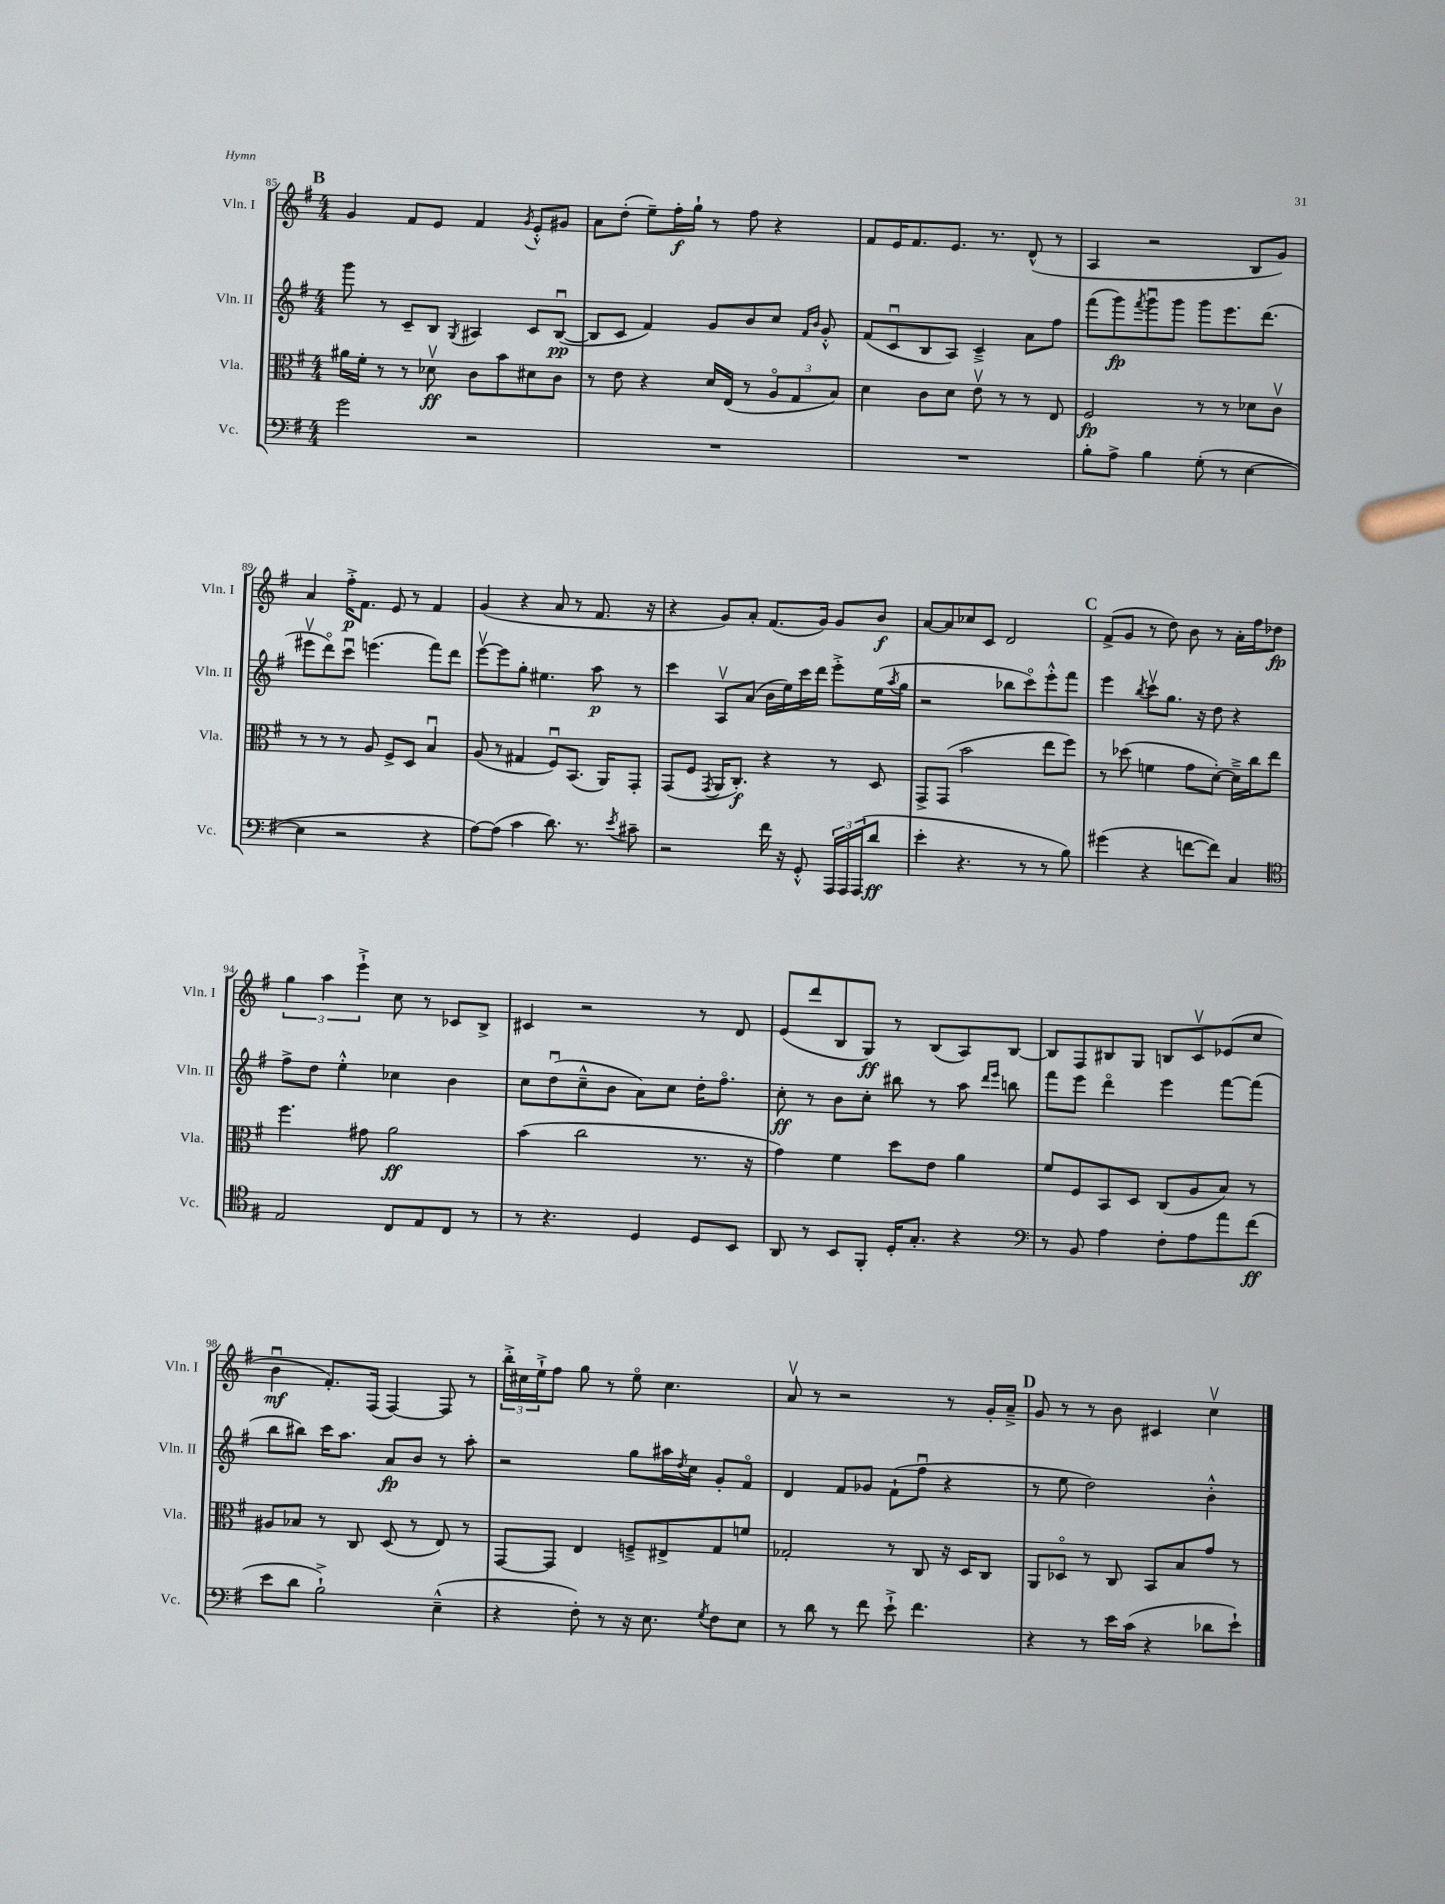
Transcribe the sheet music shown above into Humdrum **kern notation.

**kern	**dynam	**kern	**dynam	**kern	**dynam	**kern	**dynam
*part4	*part4	*part3	*part3	*part2	*part2	*part1	*part1
*staff4	*staff4	*staff3	*staff3	*staff2	*staff2	*staff1	*staff1
*I"Vc.	*	*I"Vla.	*	*I"Vln. II	*	*I"Vln. I	*
*I'Vc.	*	*I'Vla.	*	*I'Vln. II	*	*I'Vln. I	*
*clefF4	*	*clefC3	*	*clefG2	*	*clefG2	*
*k[f#]	*	*k[f#]	*	*k[f#]	*	*k[f#]	*
*M4/4	*	*M4/4	*	*M4/4	*	*M4/4	*
!!LO:REH:place=s1:t=B
=85	=85	=85	=85	=85	=85	=85	=85
2g\	.	16a#X\LL	.	8ggg\	.	4g/	.
.	.	16f#'\JJ	.	.	.	.	.
.	.	8r	.	8r	.	.	.
.	.	8r	.	8c~/L	.	8f#/L	.
.	.	8d-Xv\	ff	8B/J	.	8e/J	.
.	.	.	.	8qG/	.	.	.
2r	.	8c\L	.	4A#X/	.	4f#/	.
.	.	8b\	.	.	.	.	.
.	.	.	.	.	.	8qg/	.
.	.	8d#X\	.	8c/L	.	8e'^^/L	.
.	.	8c\J	.	([8Bu/J	pp	8g#X/J	.
=86	=86	=86	=86	=86	=86	=86	=86
1r	.	8r	.	8B/L]	.	8a\L	.
.	.	8e\	.	8c/J	.	(8dd'\J	.
.	.	4r	.	4f#/)	.	8ee~\L)	.
.	.	.	.	.	.	16ff#'\L	f
.	.	.	.	.	.	16gg`\JJ	.
.	.	16d/LL	.	8g/L	.	8r	.
.	.	(16E/JJ	.	.	.	.	.
.	.	8r	.	8b/	.	8ff#\	.
.	.	12A/L	.	8cc/J	.	4r	.
.	.	12G/	.	.	.	.	.
.	.	.	.	16qqf#/LL	.	.	.
.	.	.	.	16qqb/JJ	.	.	.
.	.	.	.	8g'^^/	.	.	.
.	.	12B/J)	.	.	.	.	.
=87	=87	=87	=87	=87	=87	=87	=87
1r	.	4d\	.	(8f#/L	.	8f#/L	.
.	.	.	.	8cu/	.	16e/K	.
.	.	.	.	.	.	8.f#/	.
.	.	8c\L	.	8B/	.	.	.
.	.	8d\J	.	8A/J)	.	8.e/J	.
.	.	8ev\	.	4c~^/	.	.	.
.	.	.	.	.	.	8.r	.
.	.	8r	.	.	.	.	.
.	.	8r	.	8a\L	.	(8d^^/	.
.	.	8E/	.	8ff#\J	.	8r	.
=88	=88	=88	=88	=88	=88	=88	=88
8B'\L	.	2F#/	fp	(8fff#\L	.	4A/	.
8A^\J	.	.	.	8ggg\)	fp	.	.
.	.	.	.	8qfff#/	.	.	.
4B\	.	.	.	8gggu\	.	2r	.
.	.	.	.	8ggg\J	.	.	.
(8G'\	.	8r	.	8ggg\L	.	.	.
8r	.	8r	.	8.eee\	.	.	.
[4E\	.	8d-X\L	.	.	.	8B/L	.
.	.	.	.	(8.ddd\J	.	.	.
.	.	8cv\J	.	.	.	8g/J)	.
!!LO:LB:g=z
=89	=89	=89	=89	=89	=89	=89	=89
4E\]	.	8r	.	8eee#Xv\L	.	4a/	.
.	.	8r	.	8ddd\)	.	.	.
2r	.	8r	.	8cccu\J	.	16ff#'^\KL	p
.	.	.	.	.	.	8.f#\J	.
.	.	8A/	.	(4.eeen\	.	.	.
.	.	8F#^/L	.	.	.	8e/	.
.	.	8D/J	.	.	.	8r	.
4r	.	4Bu/	.	8fff#\L)	.	4f#/	.
.	.	.	.	8ddd\J	.	.	.
=90	=90	=90	=90	=90	=90	=90	=90
[8A\L)	.	(8A/	.	[8eeev\L	.	(4g/	.
(8A\J]	.	8r	.	8eee\]	.	.	.
4c\	.	4G#X/	.	8gg'\J	.	4r	.
.	.	.	.	4.ee#X\	.	.	.
8.d\)	.	8F#u/L)	.	.	.	8a/	.
.	.	(8.BB/J	.	.	.	8r	.
8.r	.	.	.	.	.	.	.
.	.	.	.	8aa\	p	8.f#/	.
.	.	16AA/KL)	.	.	.	.	.
8qe/	.	.	.	.	.	.	.
8c#X~\	.	8GG'/J	.	8r	.	.	.
.	.	.	.	.	.	16r	.
=91	=91	=91	=91	=91	=91	=91	=91
2r	.	(8GG/L	.	4ccc\	.	4r	.
.	.	8F#/J	.	.	.	.	.
.	.	8qGG/	.	.	.	.	.
.	.	16AA/KL	.	8Av/L	.	8g/L)	.
.	.	8.C'/J)	f	.	.	.	.
.	.	.	.	(8a/J	.	8a'/J	.
16f#\	.	4r	.	16b\LL	.	(8.f#/L	.
16r	.	.	.	16ee\)	.	.	.
8GG'^^/	.	.	.	16ccc\	.	.	.
.	.	.	.	16ddd\JJ	.	16g/Jk)	.
24AAA/LL	.	8r	.	8eee'^\L	.	8g/L	.
24AAA/	.	.	.	.	.	.	.
(24AAA/J	.	.	.	.	.	.	.
8d/J	ff	8D/	.	(16ee\L	.	8b/J	f
.	.	.	.	8qaa/	.	.	.
.	.	.	.	16gg\JJ	.	.	.
=92	=92	=92	=92	=92	=92	=92	=92
4e'\	.	8GG^/L	.	2r	.	[8a/L	.
.	.	(8GG/J	.	.	.	8a/]	.
4.r	.	2b\	.	.	.	8cc-X/	.
.	.	.	.	.	.	8c/J	.
.	.	.	.	8bb-X\L	.	2d/	.
8r	.	.	.	8ccc\)	.	.	.
8r	.	8ee\L	.	8eee'^^\	.	.	.
8B\)	.	8ff#\J)	.	8fff#\J	.	.	.
!!LO:REH:place=s1:t=C
=93	=93	=93	=93	=93	=93	=93	=93
(4g#X\	.	8r	.	4eee\	.	(8f#^/L	.
.	.	(8dd-X\	.	.	.	8g/J	.
.	.	.	.	8qbb/	.	.	.
4r	.	4fn\	.	8cccv\L	.	8r	.
.	.	.	.	8.gg\J	.	8dd\)	.
[8fn\L	.	8g\L	.	.	.	8b\	.
.	.	.	.	16r	.	.	.
8f\J])	.	[8d'\J)	.	8dd\	.	8r	.
4C/	.	16d~^\LL]	.	4r	.	16a'\LL	.
.	.	16cc\J	.	.	.	16ff#\J	.
.	.	8ee\J	.	.	.	8dd-X\J	fp
!!LO:LB:g=z
=94	=94	=94	=94	=94	=94	=94	=94
*clefC4	*	*	*	*	*	*	*
2E/	.	4.ff#\	.	8ff#^\L	.	6gg\	.
.	.	.	.	8dd\J	.	.	.
.	.	.	.	.	.	6aa\	.
.	.	.	.	4ee'^^\	.	.	.
.	.	.	.	.	.	6eee`^\	.
.	.	8g#X\	.	.	.	.	.
8C/L	.	2a\	ff	4cc-X\	.	8cc\	.
8E/	.	.	.	.	.	8r	.
8C/J	.	.	.	4b\	.	8c-X/L	.
8r	.	.	.	.	.	8B^/J	.
=95	=95	=95	=95	=95	=95	=95	=95
8r	.	(4b\	.	8cc\L	.	4c#X/	.
4.r	.	.	.	(8ddu\	.	.	.
.	.	2cc\	.	8cc~^^\	.	2r	.
.	.	.	.	8b\J	.	.	.
4D/	.	.	.	8a\L)	.	.	.
.	.	.	.	8cc\J	.	.	.
8D/L	.	8.r	.	16dd'\KL	.	8r	.
.	.	.	.	8.ff#\J	.	.	.
8BB/J	.	.	.	.	.	8d/	.
.	.	16r	.	.	.	.	.
=96	=96	=96	=96	=96	=96	=96	=96
8AA/	.	4g\)	.	8cc'\	ff	(8e/L	.
8r	.	.	.	8r	.	8ddd/	.
8BB/L	.	4f#\	.	8b\L	.	8B/	.
8FF#'/J	.	.	.	8cc'\J	.	8G/J)	ff
16D'/KL	.	8dd\L	.	8bb#X\	.	8r	.
8.G'/J	.	.	.	.	.	.	.
.	.	8e\J	.	8r	.	(8B/L	.
4r	.	4a\	.	8aa\	.	8A/)	.
.	.	.	.	16qqddd/LL	.	.	.
.	.	.	.	16qqeee/JJ	.	.	.
.	.	.	.	8bbn\	.	[8B/J	.
=97	=97	=97	=97	=97	=97	=97	=97
*clefF4	*	*	*	*	*	*	*
8r	.	8f#/L	.	8fff#\L	.	8B/L]	.
8BB/	.	8F#/	.	8eee\J	.	8F#/	.
4A\	.	8BB/	.	4ddd\	.	8B#X/	.
.	.	8D/J	.	.	.	8G/J	.
8F#'\L	.	(8C/L	.	4eee\	.	8Bn/L	.
8A\	.	8A/	.	.	.	8cv/	.
8a\	.	8B/J)	.	[8fff#\L	.	(8e-X/	.
(8f#\J	ff	8r	.	(8fff#\J]	.	8cc/J	.
!!LO:LB:g=z
=98	=98	=98	=98	=98	=98	=98	=98
8e\L	.	8A#X/L	.	8bb\L	.	4bu\	mf
8d\J	.	8B-X/J	.	8bb#X\J)	.	.	.
2B`^\)	.	8r	.	16ccc\KL	.	8.f#'/L)	.
.	.	.	.	8.aa\J	.	.	.
.	.	8C/	.	.	.	.	.
.	.	.	.	.	.	(16F#/Jk	.
.	.	(8D/	.	8a/L	fp	[4F#/)	.
.	.	8r	.	8b/J	.	.	.
(4E~^^\	.	8E/)	.	8r	.	8F#/]	.
.	.	8r	.	8aa'\	.	8r	.
=99	=99	=99	=99	=99	=99	=99	=99
4r	.	[8GG/L	.	2r	.	24bb'^\LL	.
.	.	.	.	.	.	24cc#X\	.
.	.	.	.	.	.	24ee`^\J	.
.	.	8GG/J]	.	.	.	8ff#\J	.
8F#'\)	.	4E/	.	.	.	8gg\	.
8r	.	.	.	.	.	8r	.
16r	.	8Fn~^/L	.	8gg\L	.	8ee\	.
8.E\	.	.	.	.	.	.	.
.	.	8E#X^/	.	16aa#X\L	.	4.cc#\	.
.	.	.	.	8qdd/	.	.	.
.	.	.	.	16cc\JJ	.	.	.
8qG/	.	.	.	.	.	.	.
8F#\L	.	8G/	.	8g'/L	.	.	.
8E\J	.	8fn/J	.	8f#/J	.	.	.
=100	=100	=100	=100	=100	=100	=100	=100
8r	.	2G-X'/	.	4d/	.	8av/	.
8d\	.	.	.	.	.	8r	.
8r	.	.	.	8f#/L	.	2r	.
8f#\	.	.	.	8g-X/J	.	.	.
8e`^\	.	8r	.	(8f#`\L	.	.	.
4.f#\	.	8C/	.	8ff#u\J	.	.	.
.	.	16r	.	4r	.	8r	.
.	.	16D/KL	.	.	.	.	.
.	.	8C/J	.	.	.	16g'/LL	.
.	.	.	.	.	.	16a~^/JJ	.
!!LO:REH:place=s1:t=D
=101	=101	=101	=101	=101	=101	=101	=101
4r	.	8AA/L	.	8r	.	8g/	.
.	.	8D-X/J	.	8ee\	.	8r	.
8r	.	8r	.	2dd\)	.	8r	.
16e\LL	.	8C/	.	.	.	8b\	.
(16c\JJ	.	.	.	.	.	.	.
4r	.	8BB/L	.	.	.	4c#X/	.
.	.	8B/	.	.	.	.	.
8d-X\L	.	8g/J	.	4b'^^\	.	4ccv\	.
8e`\J)	.	8r	.	.	.	.	.
==	==	==	==	==	==	==	==
*-	*-	*-	*-	*-	*-	*-	*-
